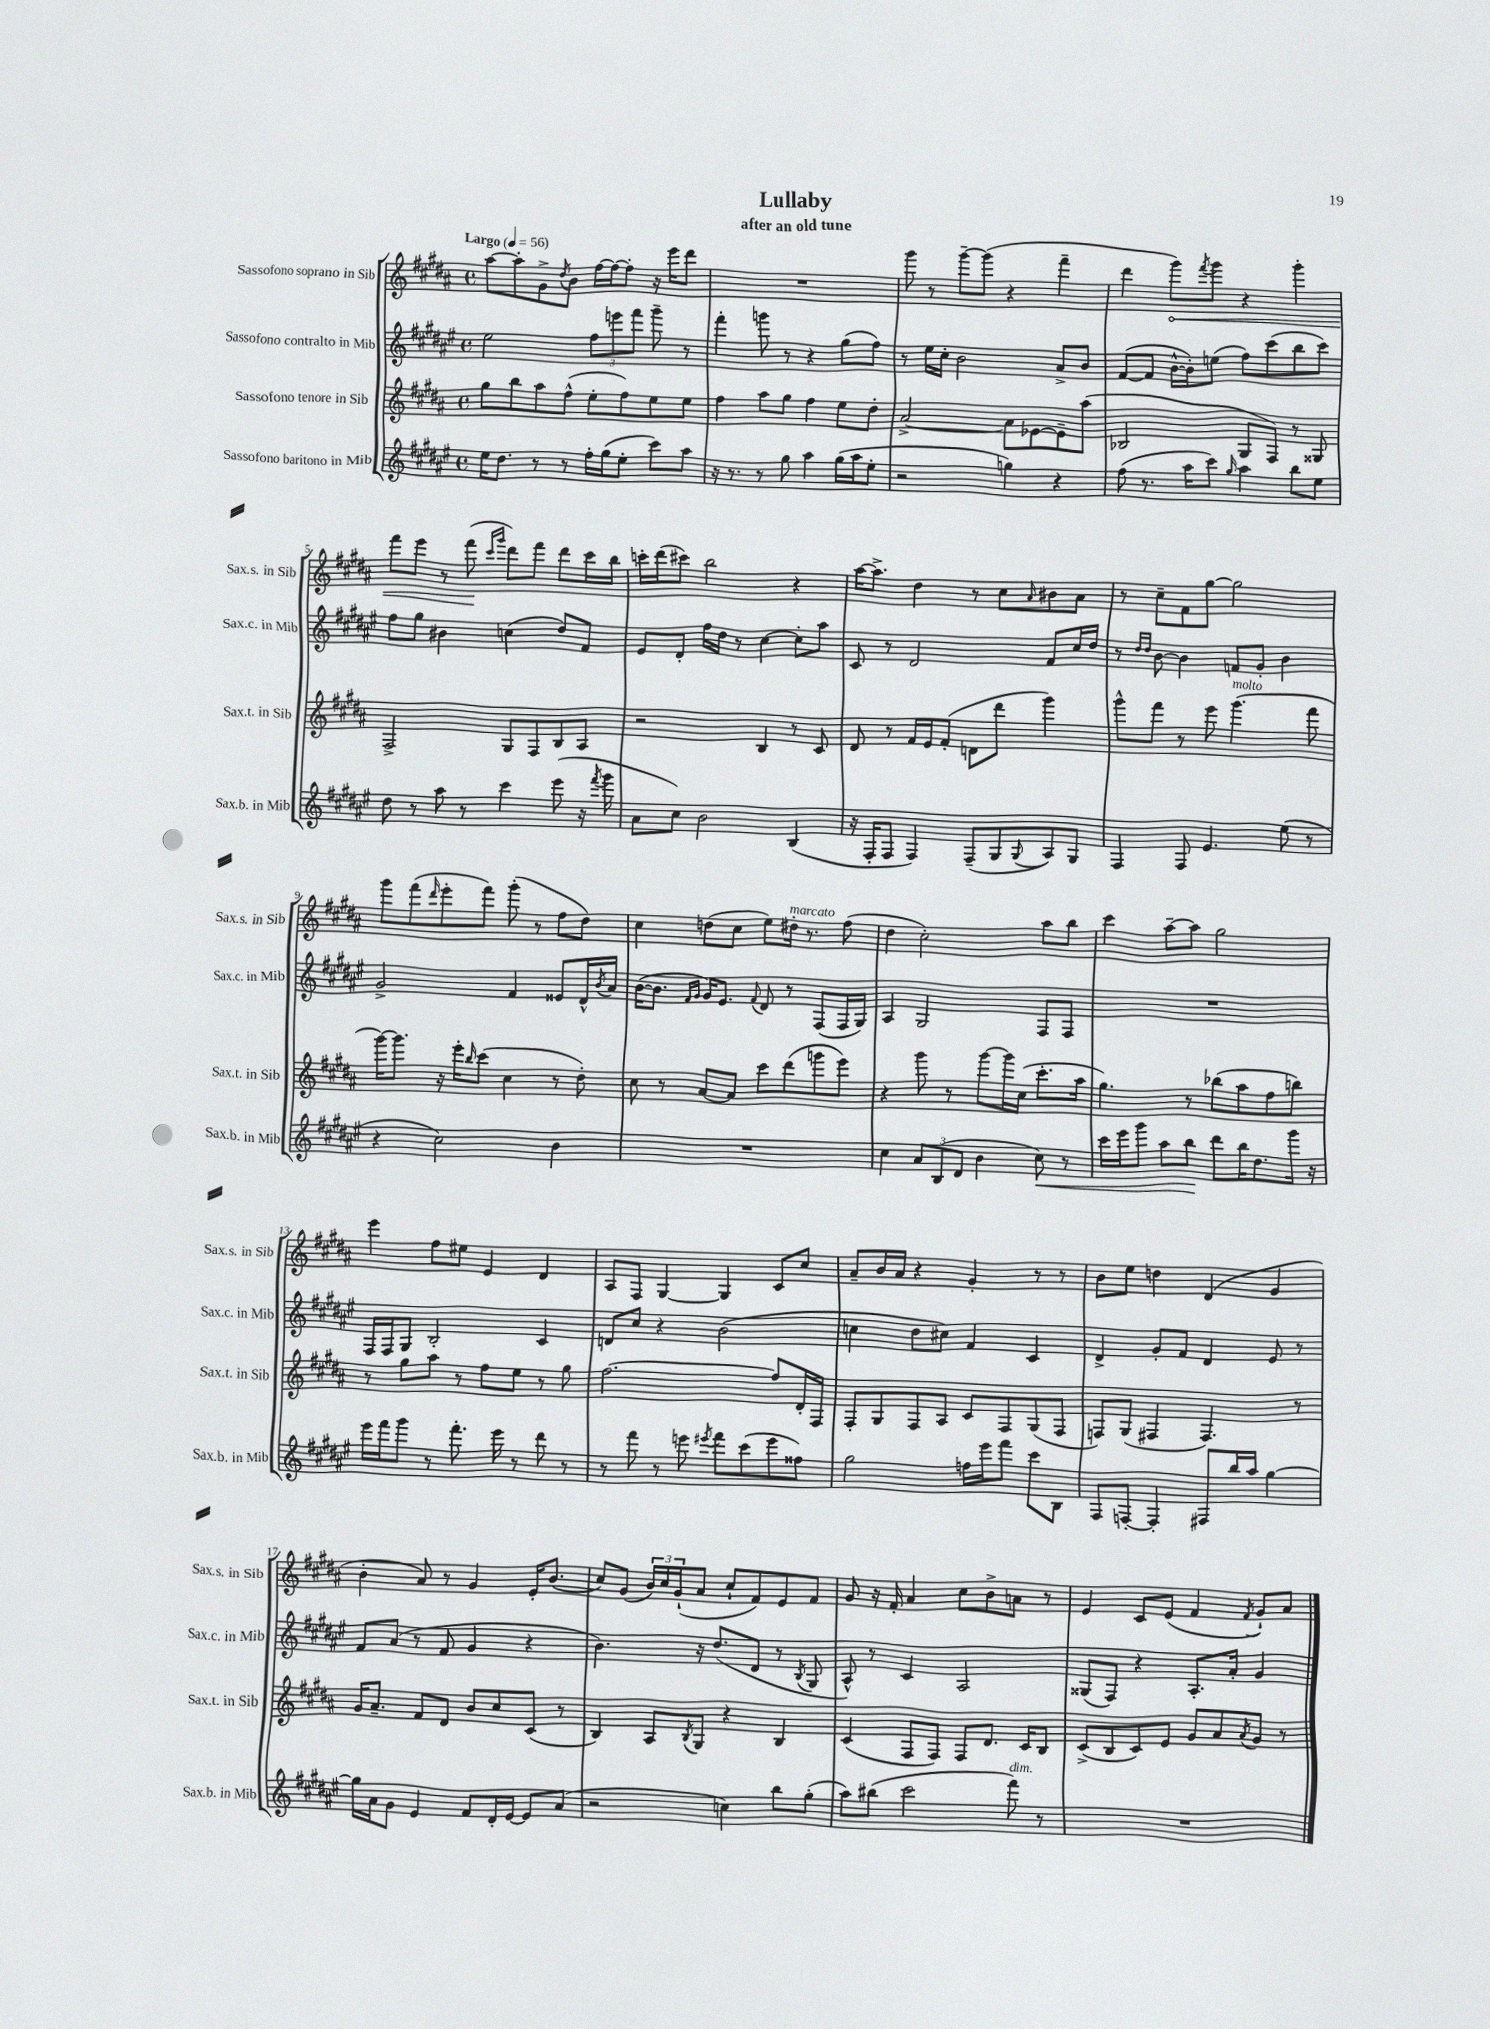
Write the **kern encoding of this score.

**kern	**kern	**kern	**kern
*staff4	*staff3	*staff2	*staff1
*clefG2	*clefG2	*clefG2	*clefG2
*k[f#c#g#d#a#e#]	*k[f#c#g#d#a#]	*k[f#c#g#d#a#e#]	*k[f#c#g#d#a#]
*M4/4	*M4/4	*M4/4	*M4/4
*met(c)	*met(c)	*met(c)	*met(c)
*MM56	*MM56	*MM56	*MM56
16ee#\LK	8gg#\L	2ee#\	[8aa#\L
8.dd#\J	.	.	.
.	8bb\	.	8aa#'\]
8r	8aa#\	.	8g#^\
.	.	.	8qdd#/
8r	(8ff#^^\J	.	8b\J
16ff#'\LL	8ee'\L	12ff#\L	[16ff#\LL
(16gg#\J	.	.	16ff#\_J
.	.	12eee\	.
8ee#'\J	8ff#\)	.	8ff#'\]J
.	.	12fff#\J	.
8ccc#\L)	8ee\	8ggg#~\	16r
.	.	.	16eee\LK
8aa#\J	8ee\J	8r	8ddd#\J
=	=	=	=
16r	4ff#\	4fff#'\	1r
8.r	.	.	.
8r	8aa#\L	8ggg\	.
8gg#\	8gg#\J	8r	.
4aa#\	4ff#\	4r	.
(16gg#\LL	8ee\L	(8gg#\L	.
16aa#\J	.	.	.
8ee#'\J	8dd#'\J	8ff#\J)	.
=	=	=	=
2r	[2a#^/	8r	8ggg#\
.	.	16ee#\LL	8r
.	.	16cc#'\JJ	.
.	.	2b\	[8ggg#~\L
.	.	.	(8ggg#\]J
4gg\)	8a#\]L	.	4r
.	[8e-\	.	.
4r	8e-~\]	8a#^/L	4fff#~\
.	(8aa#\J	8b/J	.
=	=	=	=
(8ff#\	2B-/	([8f#/L	4ddd#\
8.r	.	8f#/]J	.
.	.	[16b^^\LL	8ggg#\L)
16aa#\LK	.	16b'\]J)	.
.	.	.	8qfff#/
8ccc#\J)	.	(8ee\J	8ggg#\J
16qqgg#/	.	.	.
4aa#\	8G#/L	8ff#\L)	4r
.	8F#/J)	(8ccc#\	.
8bb\L	8r	8bb\	4ggg#'\
8ee#\J	8G##/	8ccc#\J)	.
=	=	=	=
8dd#\	2F#^/	8ff#\L	8fff#\L
8r	.	8gg#\J	8eee\J
8aa#\	.	4b#\	8r
8r	.	.	(8fff#\
.	.	.	16qqccc#/LL
.	.	.	16qqggg#/JJ
4ccc#\	8G#/L	(4cc\	8ddd#\L)
.	8F#/	.	8fff#\J
(8eee#\	8B/	8dd#/L)	8ddd#\L
16r	8A#/J	8f#/J	16ccc#\L
8qfff#/	.	.	.
16ggg#\	.	.	16bb\JJ
=	=	=	=
8a#\L	2r	8e#/L	16ccc'\LL
.	.	.	(16ddd#\J
8cc#\J)	.	8d#'/J	8ccc#\J)
2b\	.	16ff#\LL	2bb\
.	.	16dd#\JJ	.
.	.	8r	.
.	4B/	[4cc#\	.
(4B/	8r	8cc#'\]L	4r
.	8c#/	8aa#\J	.
=	=	=	=
16r	8d#/	8c#/	[16aa#\LK
16F#'/LK	.	.	8.aa#^\]J
8F#/J	8r	8r	.
4F#/)	16f#/LL	2d#/	4dd#\
.	16e/J	.	.
.	(8f#'/J	.	.
(8F#~/L	8d\L	.	8r
8G#/	8ddd#\J	.	8cc#\L
8qqG#/	.	.	16qqa#/
8A#/)	4ggg#\)	8f#/L	8b#\
8G#/J	.	16cc#/L	8a#\J
.	.	16dd#/JJ	.
=	=	=	=
4F#/	8ggg#^^\L	8r	8r
.	.	16qqdd#/LL	.
.	.	16qqdd#/JJ	.
.	8fff#\J	[8b\	8cc#~\L
8F#/	8r	4b\]	8f#\
4.e#/	8eee\	.	[8gg#\J
.	(4.ggg#\	8f/L	2gg#\]
.	.	8g#'/J	.
(8ee#\	.	4b\	.
8r	8fff#\	.	.
=	=	=	=
4r	[16ggg#\LK)	2g#^/	8ggg#\L
.	8.ggg#\]J	.	.
.	.	.	(8fff#\
.	.	.	16qqddd#/
2cc#\)	16r	.	8eee'\
.	16eee'\LK	.	.
.	16qqbb/	.	.
.	(8ccc#\J	.	8fff#\J)
.	4cc#\	4f#/	(8ggg#'\
.	.	.	8r
4b\	8r	8e##/L	8ff#\L
.	8dd#'\)	16d#^^/L	8dd#\J)
.	.	8qb/	.
.	.	16a#/JJ	.
=	=	=	=
1r	8cc#\	([16b\LK	4cc#\
.	.	8.b\]J	.
.	8r	.	.
.	.	16qqf#/LL	.
.	.	16qqg#/JJ	.
.	[8a#/L	16g#/LK)	(8dd\L
.	.	8.e#/J	.
.	8a#/]J	.	8cc#\J
.	.	8qqf#/	.
.	8ccc#\L	8d#/	8ee\L)
.	(8ddd#\	8r	16dd#'\Jk
.	.	.	8.r
.	8ggg\	(8F#/L	.
.	8eee\J)	16F#/L	(8ff#\
.	.	16G#/JJ)	.
=	=	=	=
4cc#\	4r	4A#/	4dd#\
12a#/L	8ggg#\	2G#/	2cc#'\)
(12B/	.	.	.
.	8r	.	.
12d#/J	.	.	.
4b\	[8ggg#\L	.	.
.	16ggg#\]L	.	.
.	(16cc#\JJ	.	.
8cc#\)	8.ccc#'\L	8F#/L	8aa#\L
8r	.	8F#/J	8bb\J
.	16aa#\Jk	.	.
=	=	=	=
16ccc#\LL	4.gg#\)	1r	4ccc#\
16eee#\J	.	.	.
8ggg#\J	.	.	.
8aa#\L	.	.	[8aa#~\L
8bb\J	8r	.	8aa#\]J
8ddd#\L	(8bb-\L	.	2gg#\
16bb\K	8aa#\	.	.
8.dd#\	.	.	.
.	8ff#\	.	.
16ggg#\Jk	8bb\J)	.	.
16r	.	.	.
=	=	=	=
16eee#\LL	8r	16F#/LL	4eee\
16fff#\J	.	16F#/J	.
8ggg#\J	8gg#\L	8G#/J	.
8r	8aa#\J	2B'/	8ff#\L
8.fff#'\	8r	.	8ee#\J
.	8ff#\L	.	4e/
16eee#\	.	.	.
8r	8ee\J	.	.
8ddd#\	8r	4c#/	4d#/
8r	8gg#\	.	.
=	=	=	=
8r	[2.ff#\	8d/L	8A#/L
8fff#\	.	8cc#/J	8F#/J
8r	.	4r	[4G#/
8eee\	.	.	.
8qeee#/	.	.	.
8fff#\L	.	(2b\	4G#/]
(8ccc#\	.	.	.
8eee#\	8ff#/]L	.	8c#/L
8ff##\J)	16d#'/L	.	8cc#/J
.	16F#/JJ	.	.
=	=	=	=
2gg#\	8F#'/L	4cc\	8a#~/L
.	8G#/	.	16b/L
.	.	.	16a#/JJ
.	8F#/	8dd#\L	4r
.	8A#/J	8cc#\J)	.
16ff\LL	8c#/L	4f#/	4g#'/
16eee#\J	.	.	.
8fff#\J	8F#/	.	.
8ccc#\L	(8G#/	4c#/	8r
8B\J	8F#/J	.	8r
=	=	=	=
8F#/L	8F/L)	4d#^/	8b\L
[8F'/J	(8G#/J	.	8ee\J
4F'/]	4F#/	8g#'/L	4dd\
.	.	8f#/J	.
8F#/L	4.F#/)	4d#/	(4d#/
16bb/L	.	.	.
16aa#/JJ	.	.	.
[4gg#\	.	8e#/	4g#/
.	8r	8r	.
=	=	=	=
16gg#\]LL	16g#/LK	8f#/L	4b'\
16a#\J	8.a#~/J	.	.
8g#\J	.	(8a#/J	.
4e#/	8f#/L	8r	8a#/)
.	8d#/J	8f#/	8r
8f#/L	8b/L	4g#/	4g#/
16d#'/L	8cc#/	.	.
[16e#/JJ	.	.	.
8e#/]L	(8c#/J	4r	16e'/LK
.	.	.	(8.b/J
(8a#/J	8r	.	.
=	=	=	=
2r	4B/)	4.b\)	8cc#/L)
.	.	.	(8g#/J
.	8A#/L	.	24b/LL)
.	.	.	24cc#/
.	.	.	(24g#`/J
.	8qB/	.	.
.	8G#/J	16r	8a#/J
.	.	(8.dd#/L	.
4cc\)	4r	.	8cc#`/L
.	.	8d#/J	8f#/)
8bb\L	4B/	8r	8e/
.	.	8qB/	.
(8gg#'\J	.	8G#/	8f#/J
=	=	=	=
8aa#\L)	(4c#/	8A#^^/)	8g#/
(8bb#\J	.	8r	16r
.	.	.	16f#'/
2ccc#\	8F#/L	4c#/	4a#/
.	8F#/J)	.	.
.	8F#/L	2A#/	8cc#\L
.	8.d#/J	.	8b^\
8fff#\)	.	.	8a\J
.	16c#/LK	.	.
8r	8B/J	.	8r
=	=	=	=
1r	(8c#^/L	(8G##/L	4e/
.	8B/	8F#/J)	.
.	8c#/)	4r	8c#/L
.	8e/J	.	(8e/J
.	8g#/L	8.A#'/L	4f#/
.	8a#/	.	.
.	.	16a#'/Jk	.
.	8qa#/	.	8qf#/
.	8g#/J	4g#/	8g#`/L)
.	8r	.	8a#/J
==	==	==	==
*-	*-	*-	*-
